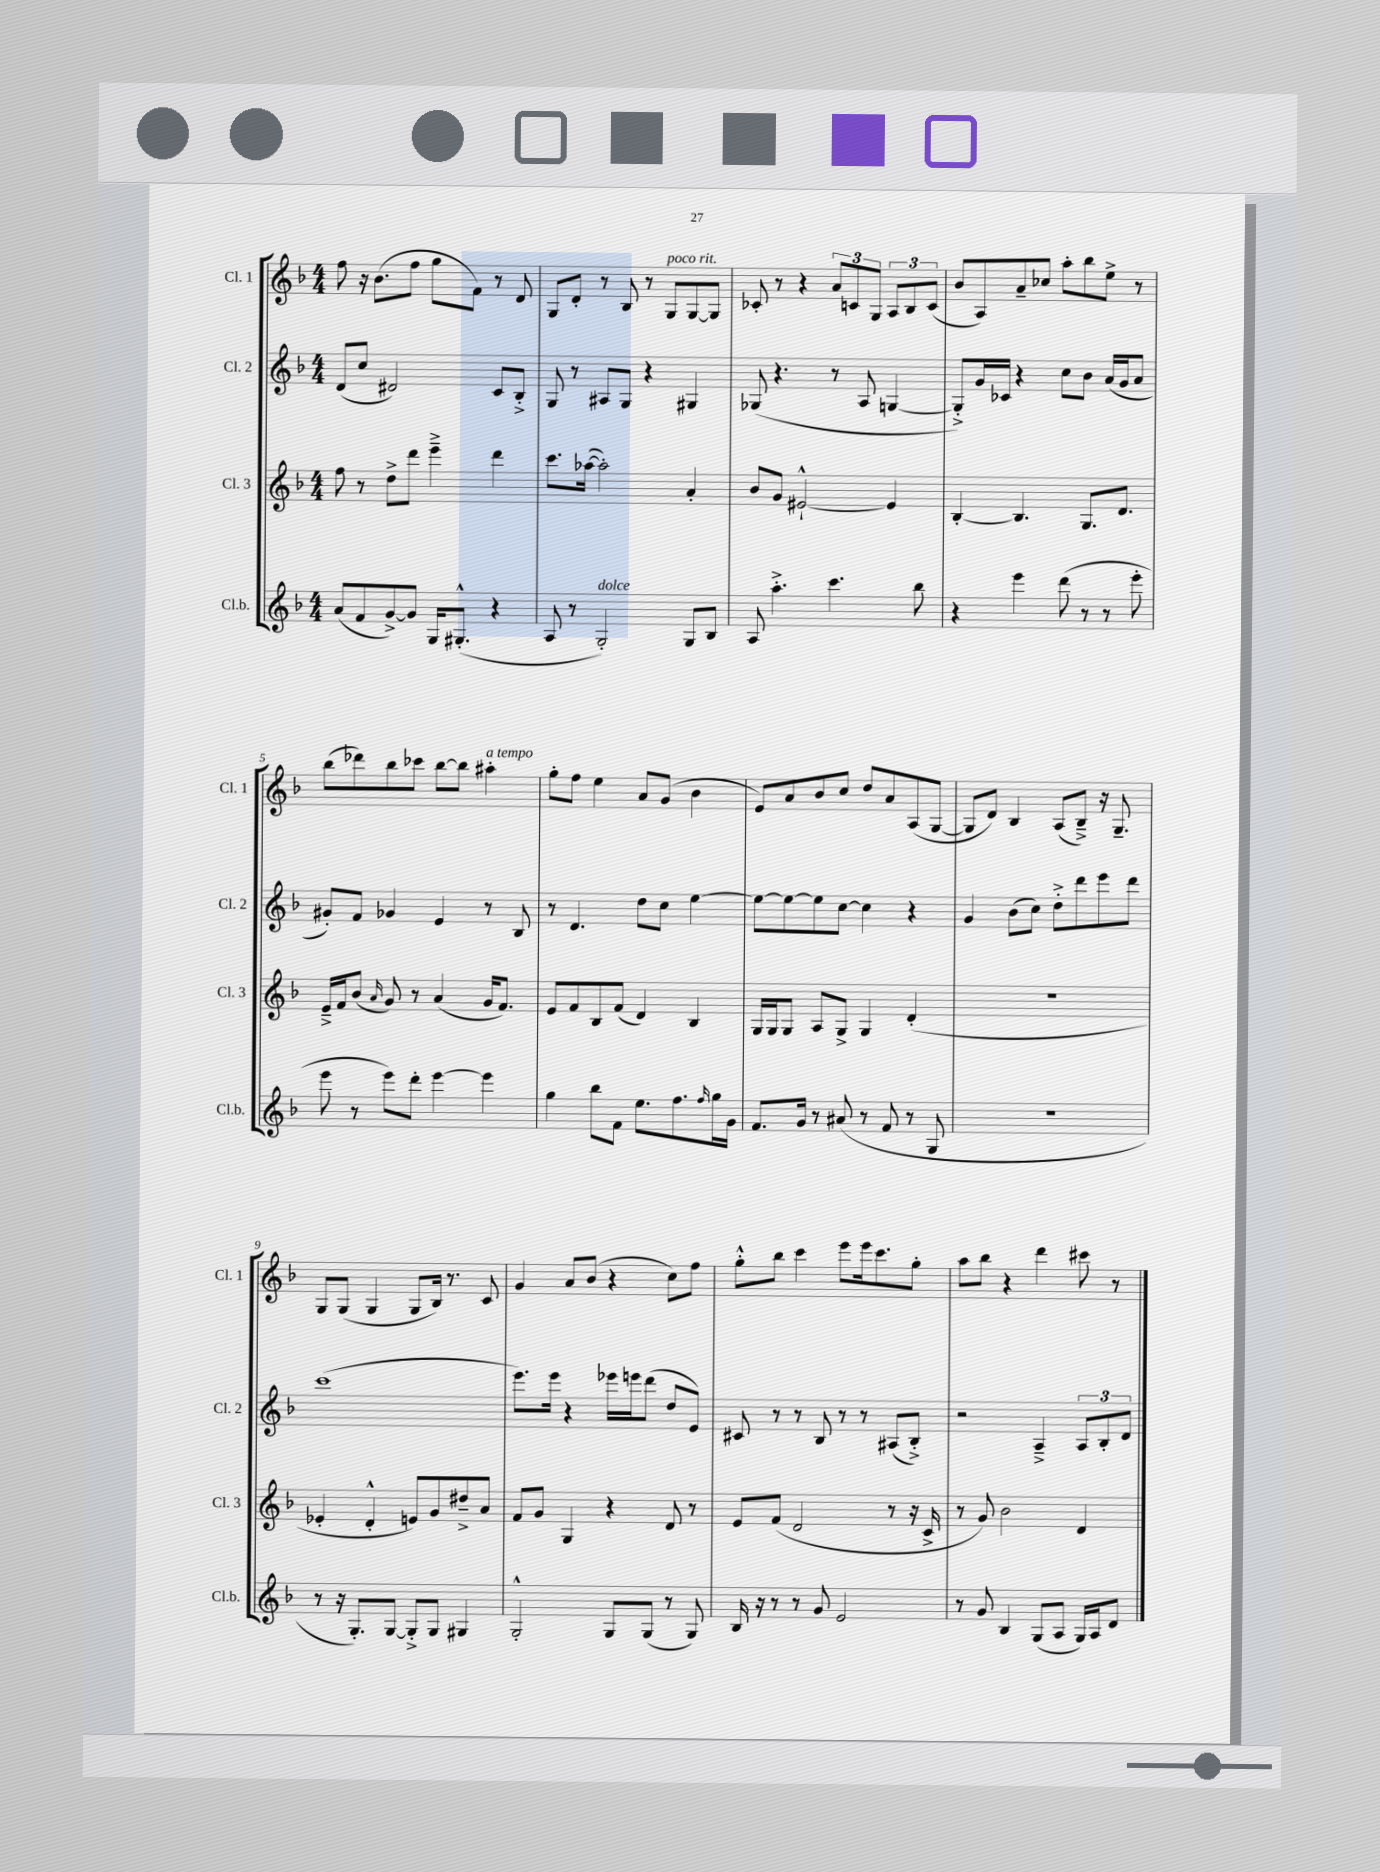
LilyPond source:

<<
\new StaffGroup <<
\new Staff = "s0" \with { instrumentName = "Cl. 1" shortInstrumentName = "Cl. 1" } {
    \clef treble \key f \major \numericTimeSignature \time 4/4
    f''8 r16 bes'8.( f''8 g''8 f'8) r8 d'8 |
    g8 d'8-. r8 bes8 r8 g8^\markup { \italic "poco rit." } g8~ g8 |
    ces'8-. r8 r4 \tuplet 3/2 { a'8 c'8 g8 } \tuplet 3/2 { a8 bes8 c'8( } |
    bes'8 a8) a'8-- ces''8 a''8-. bes''8 e''8-> r8 |
    bes''8( des'''8) bes''8 ces'''8 bes''8~ bes''8 ais''4-.^\markup { \italic "a tempo" } |
    g''8-. f''8 e''4 a'8 g'8( bes'4 |
    e'8) a'8 bes'8 c''8 d''8 a'8 a8( g8~ |
    g8 d'8) bes4 a8( bes8--->) r16 g8.-- |
    g8 g8( g4 g8 bes16) r8. c'8 |
    g'4 a'8 bes'8( r4 c''8) f''8 |
    g''8-.-^ bes''8 c'''4 e'''8 e'''16 c'''8. g''8-. |
    a''8 bes''8 r4 d'''4 cis'''8 r8 \bar "|." |
}
\new Staff = "s1" \with { instrumentName = "Cl. 2" shortInstrumentName = "Cl. 2" } {
    \clef treble \key f \major \numericTimeSignature \time 4/4
    d'8( c''8 dis'2) c'8 bes8-.-> |
    g8 r8 ais8 g8 r4 gis4 |
    ges8( r4. r8 a8 g4~ |
    g8-.->) g'16 ces'16 r4 c''8 bes'8 a'16( g'16 a'8 |
    gis'8-.) f'8 ges'4 e'4 r8 bes8 |
    r8 d'4. d''8 c''8 e''4~ |
    e''8~ e''8~ e''8 c''8~ c''4 r4 |
    g'4 bes'8( c''8) d''8-.-> d'''8 e'''8 d'''8 |
    c'''1( |
    e'''8.) e'''16 r4 ees'''16 e'''16 d'''8( d''8 e'8) |
    cis'8 r8 r8 bes8 r8 r8 ais8( bes8-.->) |
    r2 a4---> \tuplet 3/2 { a8 bes8-. d'8 } \bar "|." |
}
\new Staff = "s2" \with { instrumentName = "Cl. 3" shortInstrumentName = "Cl. 3" } {
    \clef treble \key f \major \numericTimeSignature \time 4/4
    f''8 r8 d''8-> d'''8 e'''4---> d'''4 |
    c'''8. aes''16~( aes''2-.) a'4-. |
    bes'8 g'8 eis'2~-!-^ eis'4 |
    bes4~-. bes4. g8. d'8. |
    e'16---> f'16 bes'8( \grace { a'16 } g'8) r8 a'4( g'16 f'8.) |
    e'8 f'8 bes8 f'8( d'4) bes4 |
    g16 g16 g8 a8 g8-> g4 d'4-.( |
    r1 |
    ees'4-. d'4-.-^ e'8) g'8 dis''8---> a'8 |
    f'8 g'8 g4 r4 d'8 r8 |
    e'8 f'8( d'2 r8 r16 c'16-> |
    r8 g'8) bes'2 d'4 \bar "|." |
}
\new Staff = "s3" \with { instrumentName = "Cl.b." shortInstrumentName = "Cl.b." } {
    \clef treble \key f \major \numericTimeSignature \time 4/4
    a'8( f'8 g'8~->) g'8 g16 gis8.-.-^( r4 |
    a8 r8 g2-.^\markup { \italic "dolce" }) g8 bes8 |
    a8 a''4.-.-> c'''4. bes''8 |
    r4 e'''4 d'''8( r8 r8 e'''8-. |
    e'''8 r8 e'''8) d'''8-. e'''4~ e'''4 |
    g''4 bes''8 f'8 e''8. f''8. \grace { f''16 } g''16 g'16 |
    f'8. g'16 r8 ais'8( r8 f'8 r8 g8 |
    r1 |
    r8 r16 g8.-.) g8~ g8-.-> g8 gis4 |
    g2-.-^ g8 g8( r8 g8) |
    bes16 r16 r8 r8 g'8 e'2 |
    r8 g'8 bes4 g8( a8 g16) a16 d'8 \bar "|." |
}
>>
>>
